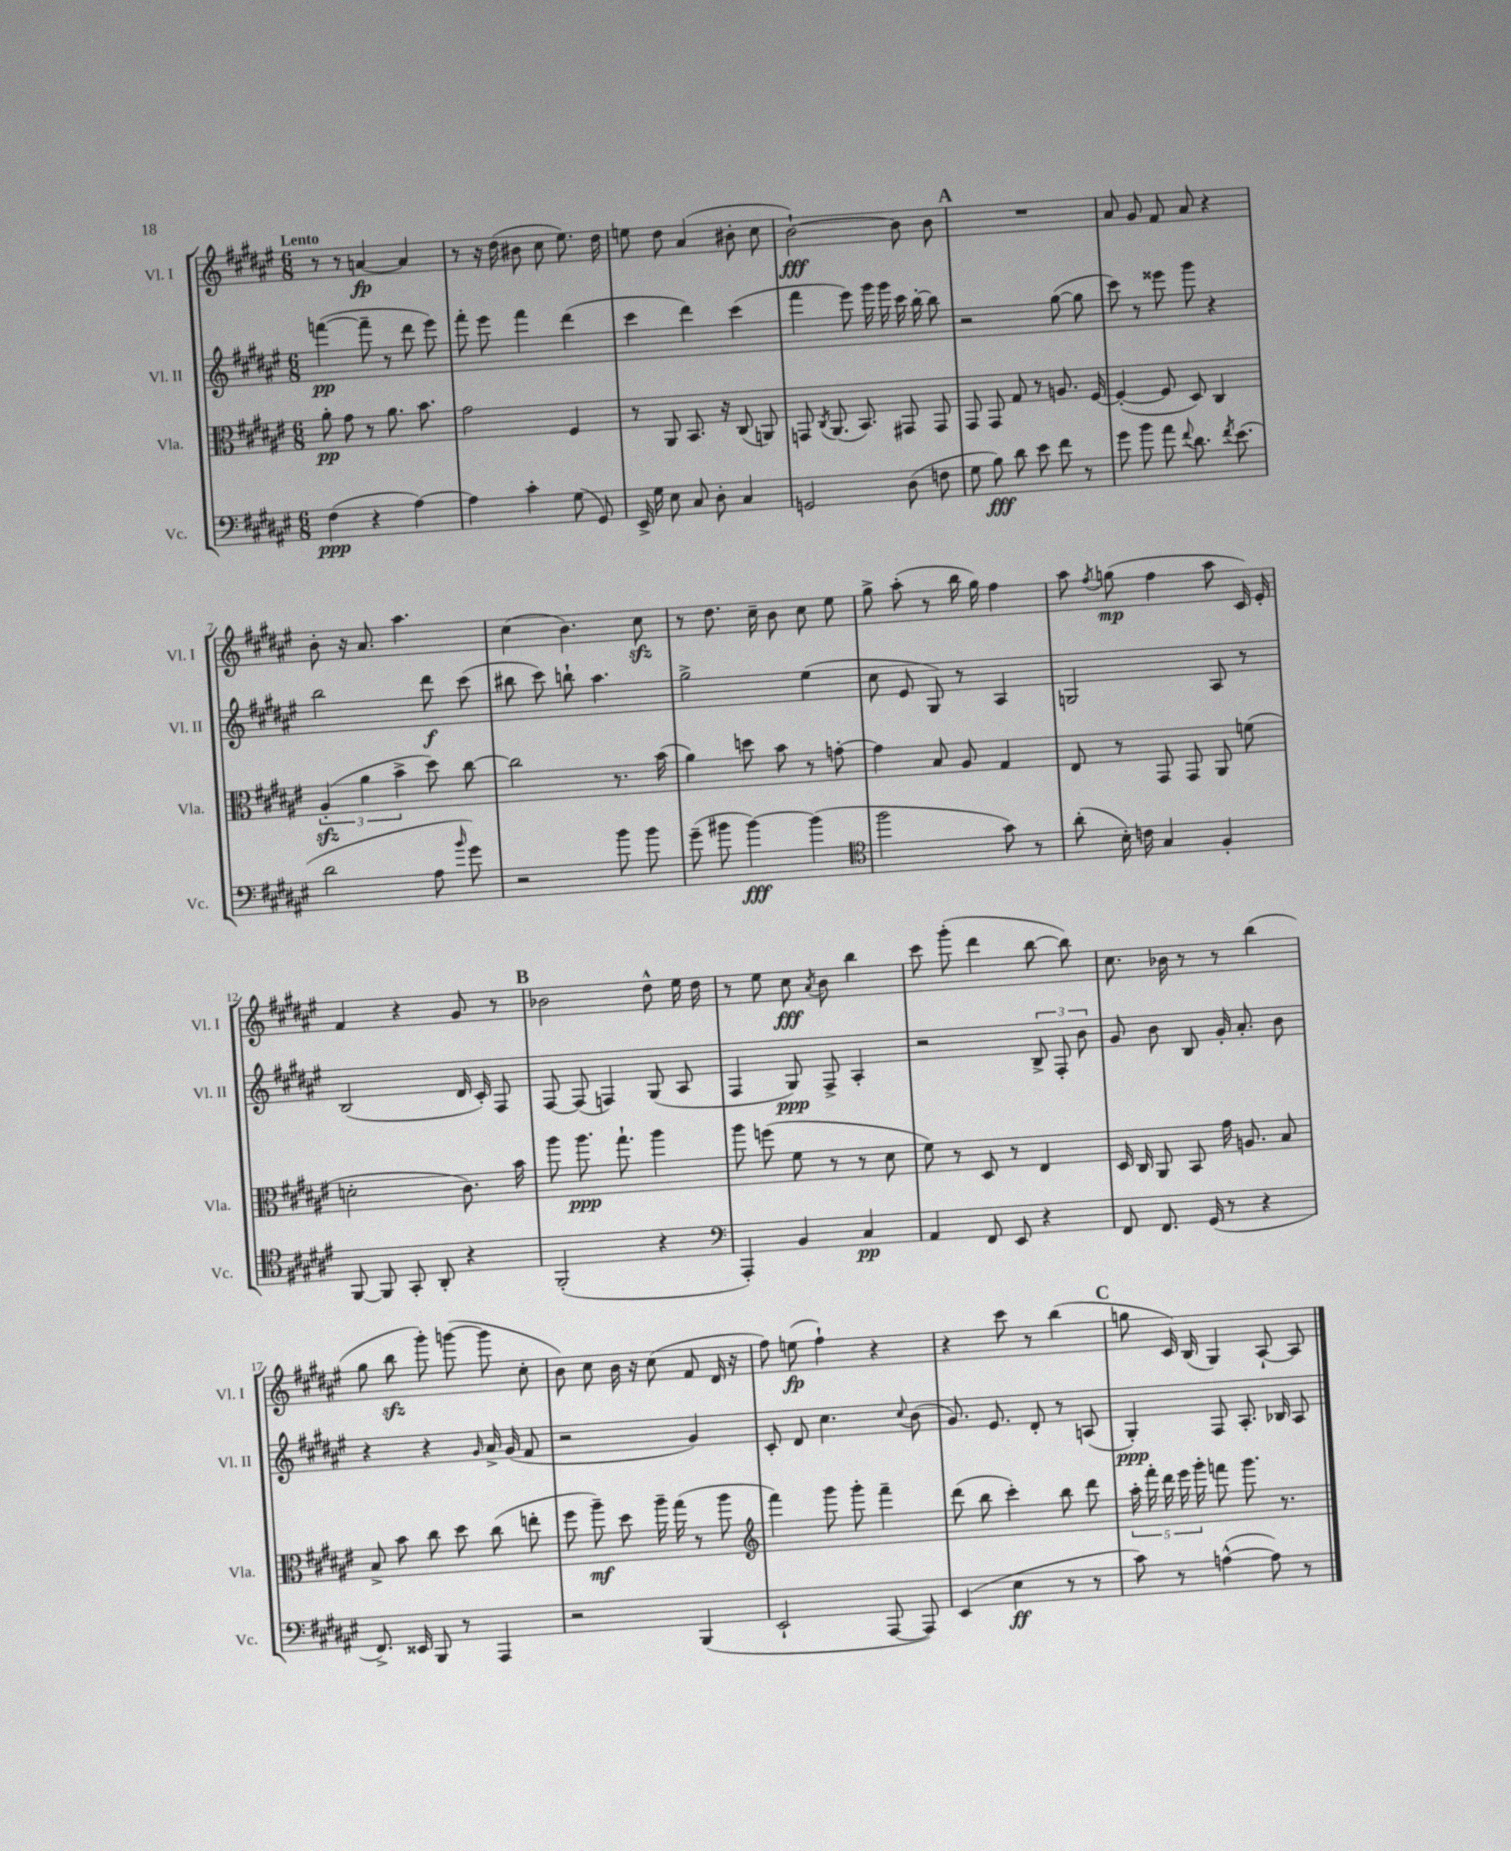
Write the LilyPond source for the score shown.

<<
\new StaffGroup <<
\new Staff = "s0" \with { instrumentName = "Vl. I" shortInstrumentName = "Vl. I" } {
    \clef treble \key fis \major \numericTimeSignature \time 6/8 \tempo "Lento"
    \autoBeamOff r8 r8 a'4~\fp a'4 |
    r8 r16 dis''16( bis'8 cis''8 eis''8.) dis''16 |
    e''8 dis''8 ais'4( bis'8-. cis''8 |
    b'2~-!\fff) b'8 b'8 |
    \mark \markup { \bold "A" } R2. |
    ais'8 gis'8 fis'8 ais'8 r4 |
    b'8-. r16 ais'8. ais''4. |
    cis''4( b'4.) cis''8\sfz |
    r8 dis''8. cis''16-- b'8 cis''8 eis''8 |
    gis''8-> ais''8-.( r8 b''16 gis''16) fis''4 |
    ais''8 \acciaccatura { fis''8 } g''8\mp( fis''4 ais''8 cis'16) eis'16-. |
    fis'4 r4 gis'8 r8 |
    \mark \markup { \bold "B" } bes'2 dis''8-^ eis''16 dis''16 |
    r8 eis''8 cis''8\fff \acciaccatura { ais'8 } b'8 b''4 |
    cis'''8 gis'''8-.( dis'''4 b''8~ b''8) |
    cis''8. bes'16 r8 r8 b''4( |
    gis''8 b''8\sfz gis'''8-.) g'''8~( g'''8 cis''8-. |
    b'8) cis''8 b'16 r16 cis''8( fis'8 dis'16 r16 |
    fis''8) e''8\fp( fis''4-!) r4 |
    r4 cis'''8 r8 b''4( |
    \mark \markup { \bold "C" } g''8 cis'16) b16( gis4) ais8~-! ais8 \bar "|." |
}
\new Staff = "s1" \with { instrumentName = "Vl. II" shortInstrumentName = "Vl. II" } {
    \clef treble \key fis \major \numericTimeSignature \time 6/8
    \autoBeamOff f'''4~\pp( f'''8-- r8 dis'''8 eis'''8) |
    fis'''8-. eis'''8 fis'''4 dis'''4( |
    cis'''4 dis'''4) cis'''4( |
    fis'''4 eis'''8) gis'''16 gis'''16 cis'''16 b''16~-. b''8 |
    \mark \markup { \bold "A" } r2 gis''8~( gis''8 |
    cis'''8) r8 eisis'''8 gis'''8 r4 |
    b''2 dis'''8\f cis'''8( |
    bis''8 cis'''8) b''8-! ais''4. |
    gis''2-> eis''4( |
    cis''8 eis'8 gis8) r8 ais4 |
    g2 ais8 r8 |
    b2( dis'16 cis'16-.) fis8 |
    \mark \markup { \bold "B" } fis8~ fis8( f4) gis8( ais8 |
    fis4 gis8\ppp) fis8-> ais4-. |
    r2 \tuplet 3/2 { b8-> fis8-. b'8 } |
    gis'8 b'8 b8 gis'16-. ais'8.-. b'8 |
    r4 r4 \grace { gis'16 } ais'16-> gis'16( fis'8 |
    r2 gis'4) |
    cis'8-. dis'8 cis''4. \appoggiatura { cis''8 } b'8( |
    gis'8.) eis'8. dis'8-. r8 a8( |
    \mark \markup { \bold "C" } gis4-.\ppp) fis8 ais8.-. bes16 ais8 \bar "|." |
}
\new Staff = "s2" \with { instrumentName = "Vla." shortInstrumentName = "Vla." } {
    \clef alto \key fis \major \numericTimeSignature \time 6/8
    \autoBeamOff ais'8-.\pp gis'8 r8 ais'8. b'8. |
    gis'2 fis4 |
    r8 ais,8 b,8. r16 cis8( a,8) |
    g,8 \acciaccatura { cis8 } ais,8.( b,8.) gis,8 gis,8 |
    \mark \markup { \bold "A" } gis,8 gis,8 gis8 r8 a8. fis16~ |
    fis4~-.( fis8 dis8) cis4 |
    \tuplet 3/2 { ais4-.\sfz( ais'4 b'4-> } dis''8) cis''8~ |
    cis''2 r8. b'16( |
    ais'4) d''8 b'8 r8 g'8~-. |
    g'4 b8 ais8 gis4 |
    eis8 r8 gis,8 gis,8 ais,8 f'8( |
    d'2-. cis'8.) b'16 |
    \mark \markup { \bold "B" } ais''8 ais''8.\ppp gis''8.-! ais''4 |
    ais''8 f''8( fis'8 r8 r8 dis'8 |
    fis'8) r8 dis8 r8 eis4 |
    dis16 cis16 ais,8 b,8 gis'16 a8. b8 |
    b8-> b'8 cis''8 dis''8 cis''8( e''8-. |
    fis''8 ais''8--\mf) dis''8 ais''16-- gis''16( r8 ais''8 |
    \clef treble fis'''4) gis'''8 gis'''8-. fis'''4-- |
    dis'''8( b''8 cis'''4-.) b''8 dis'''8 |
    \mark \markup { \bold "C" } \tuplet 5/4 { ais''16-. fis'''16-. dis'''16 eis'''16 gis'''16-. } f'''8 gis'''8. r8. \bar "|." |
}
\new Staff = "s3" \with { instrumentName = "Vc." shortInstrumentName = "Vc." } {
    \clef bass \key fis \major \numericTimeSignature \time 6/8
    \autoBeamOff fis4\ppp( r4 ais4~) |
    ais4 cis'4-. gis8( gis,8) |
    eis,16-> gis16 eis8 cis8 dis8-. cis4 |
    g,2 dis8( f8 |
    \mark \markup { \bold "A" } gis8 b8\fff) dis'8 eis'8 fis'8 r8 |
    gis'8 b'8 ais'8 \appoggiatura { fis'8 } dis'8. \acciaccatura { fis'8 } eis'8.( |
    dis'2 ais8 \grace { b'16 } gis'8) |
    r2 b'8 b'8 |
    gis'8--( bis'8 bis'4~\fff) bis'4( |
    \clef tenor fis''2 gis'8) r8 |
    ais'8-.( b16-.) c'16 gis4 fis4-. |
    fis,8~ fis,8 gis,8-. ais,8-. r4 |
    \mark \markup { \bold "B" } fis,2-.( r4 |
    \clef bass ais,,4-.) b,4 cis4\pp |
    ais,4 fis,8 eis,8 r4 |
    fis,8 fis,8. gis,16( r8 r4 |
    fis,8.->) eisis,16 b,,8 r8 ais,,4 |
    r2 b,,4( |
    eis,2-! ais,,8~ ais,,8) |
    eis,4( eis4\ff r8 r8 |
    \mark \markup { \bold "C" } cis'8) r8 a4~-^( a8) r8 \bar "|." |
}
>>
>>
